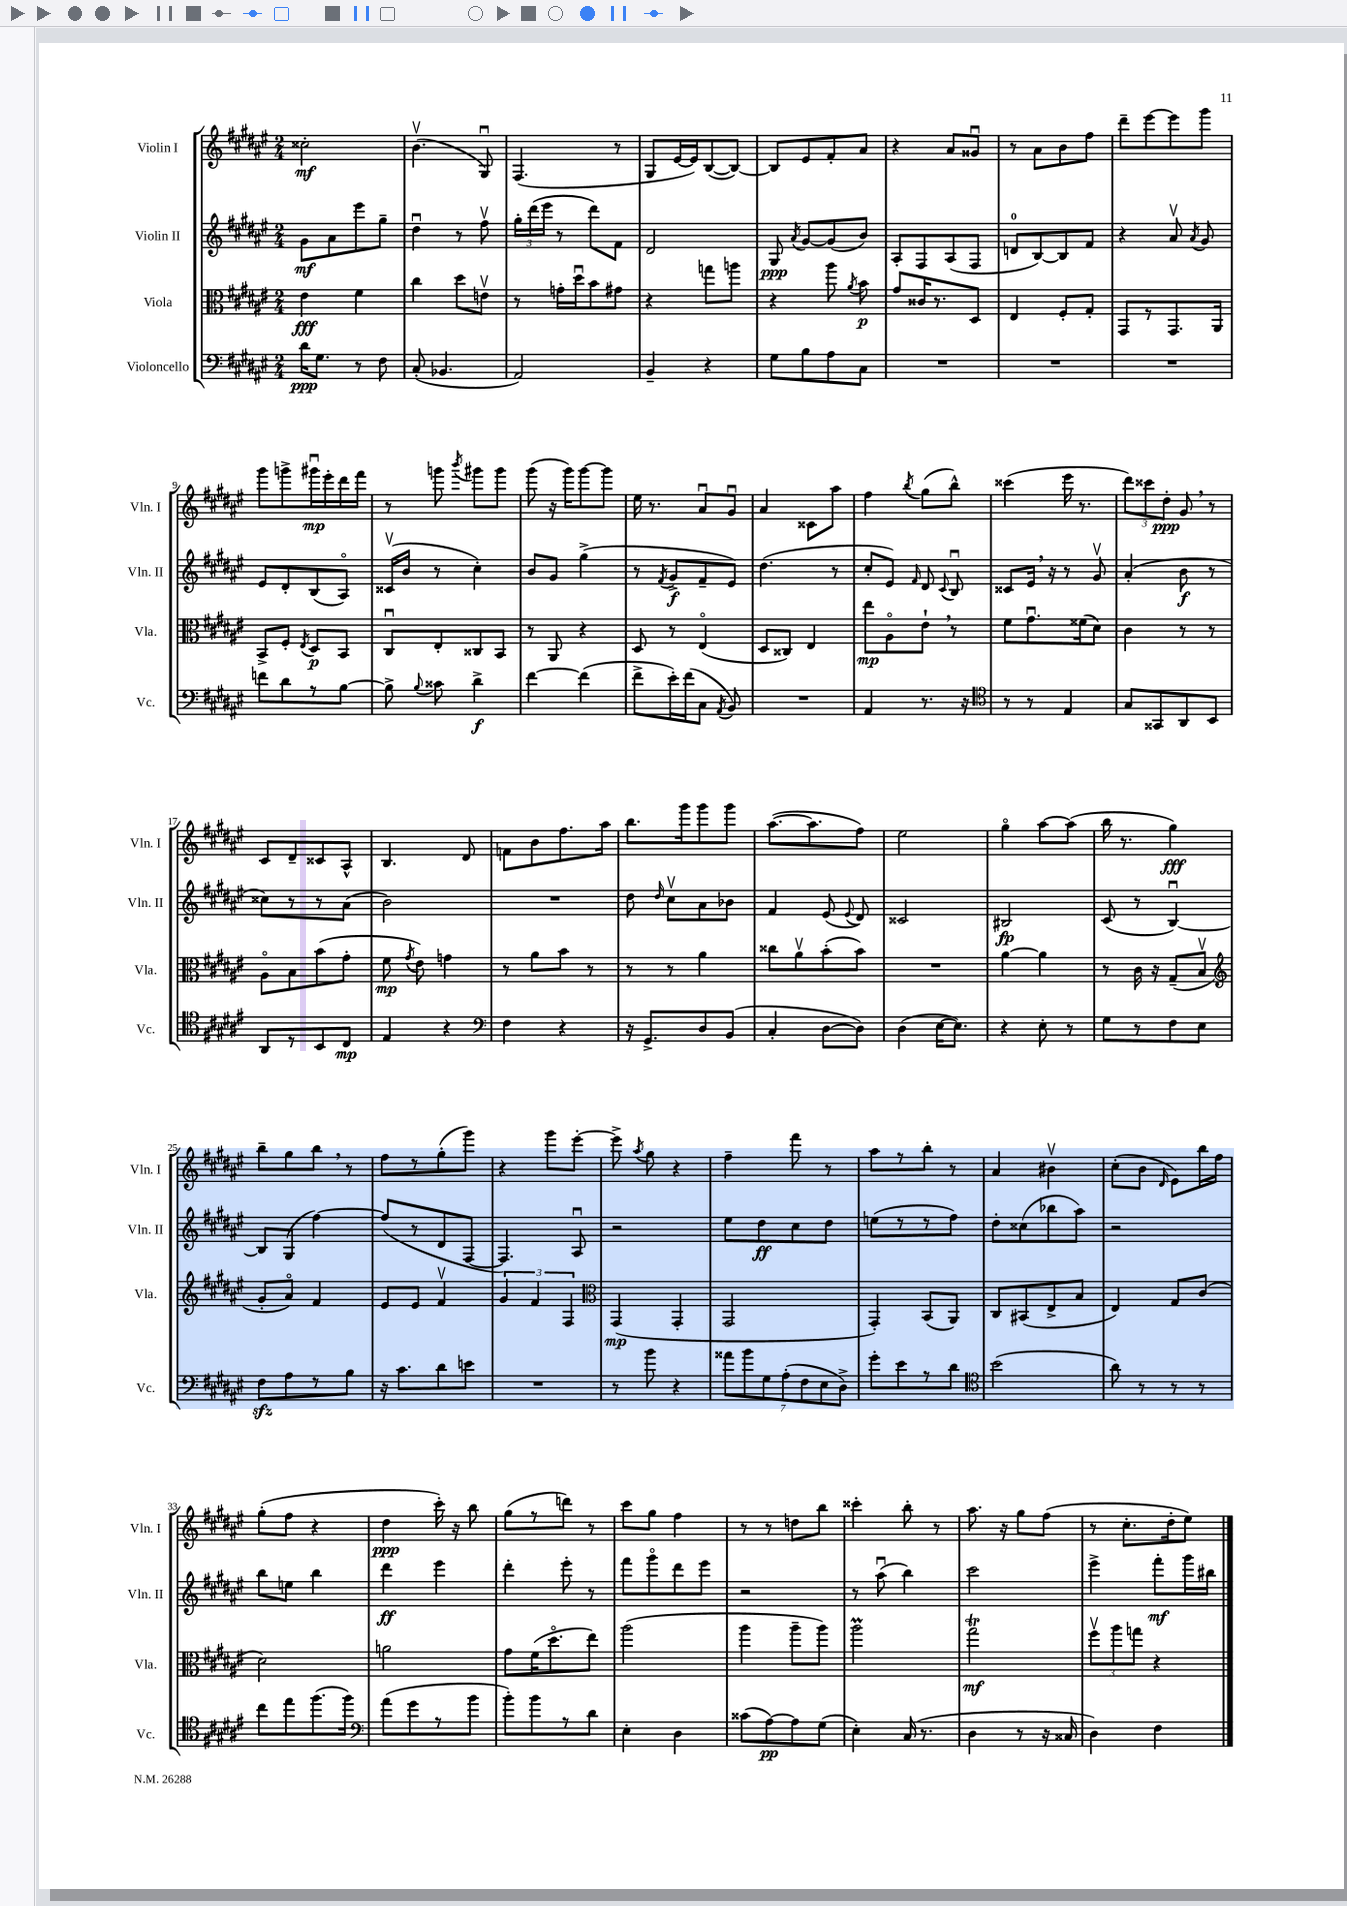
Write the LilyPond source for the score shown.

<<
\new StaffGroup <<
\new Staff = "s0" \with { instrumentName = "Violin I" shortInstrumentName = "Vln. I" } {
    \clef treble \key fis \major \numericTimeSignature \time 2/4
    \autoBeamOff cisis''2-.\mf |
    b'4.\upbow( gis8\downbow) |
    fis4.( r8 |
    gis8[ eis'16~ eis'16) b8~( b8]~) |
    b8[ eis'8 fis'8-. ais'8] |
    r4 ais'8[ gisis'8]\downbow |
    r8 ais'8[ b'8 fis''8] |
    dis'''8[-- eis'''8~ eis'''8 gis'''8] |
    gis'''8[ g'''8-> gis'''16\downbow\mp eis'''16-. dis'''16 fis'''16] |
    r8 g'''8 \acciaccatura { b'''8 } gis'''8[ gis'''8] |
    gis'''8( r16 gis'''16[) gis'''8~ gis'''8] |
    eis''16 r8. ais'8[\downbow gis'8]\downbow |
    ais'4 cisis'8[ ais''8] |
    fis''4 \acciaccatura { b''8 } gis''8[( b''8]-^) |
    cisis'''4( eis'''16 r8. |
    \tuplet 3/2 { dis'''8[) cisis'''8 dis''8]-.\ppp } gis'8 \breathe r8 |
    cis'8[ dis'8-- cisis'8 ais8]-^ |
    b4. dis'8 |
    f'8[ b'8 fis''8. ais''16] |
    b''8.[ gis'''16 gis'''8 gis'''8] |
    ais''8.[~( ais''8. fis''8]) |
    eis''2 |
    gis''4\flageolet ais''8[~ ais''8]( |
    b''16 r8. gis''4\fff) |
    b''8[-- gis''8 b''8] \breathe r8 |
    fis''8[ r8 gis''8-.( gis'''8]) |
    r4 gis'''8[ eis'''8]~-. |
    eis'''8-> \acciaccatura { ais''8 } gis''8 r4 |
    fis''4-- fis'''8 r8 |
    ais''8[ r8 b''8]-. r8 |
    ais'4 bis'4\upbow |
    cis''8[-.( b'8] \grace { dis'16 } eis'8[) b''16 fis''16] |
    gis''8[-.( fis''8] r4 |
    dis''4\ppp cis'''16-.) r16 b''8 |
    gis''8[( r8 d'''8]) r8 |
    cis'''8[ gis''8] fis''4 |
    r8 r8 d''8[ b''8] |
    cisis'''4-. b''8-. r8 |
    ais''8. r16 gis''8[ fis''8]( |
    r8 cis''8.[-. dis''16-. eis''8]) \bar "|." |
}
\new Staff = "s1" \with { instrumentName = "Violin II" shortInstrumentName = "Vln. II" } {
    \clef treble \key fis \major \numericTimeSignature \time 2/4
    \autoBeamOff gis'8[\mf ais'8 eis'''8 gis''8]-- |
    dis''4\downbow r8 fis''8\upbow |
    \tuplet 3/2 { gis''16[-. dis'''16( eis'''16] } r8 dis'''8[) fis'8] |
    dis'2 |
    gis8\ppp \acciaccatura { ais'8 } gis'8[~ gis'8( b'8]) |
    ais8[-. fis8 ais8( fis8] |
    d'8[-0 b8~) b8 fis'8] |
    r4 ais'8\upbow \acciaccatura { ais'8 } gis'8 |
    eis'8[ dis'8-. b8( ais8]\flageolet) |
    cisis'16[\upbow( b'16] r8 cis''4-.) |
    b'8[ gis'8] gis''4->( |
    r8 \acciaccatura { fis'8 } gis'8[->\f fis'8-- eis'8]) |
    dis''4.( r8 |
    cis''8[-. eis'8]) \grace { fis'16 } dis'8 \appoggiatura { cis'8 } b8\downbow |
    cisis'8[ eis'16] \breathe r16 r8 gis'8\upbow |
    ais'4-.( b'8\f r8 |
    cisis''8[) r8 r8 ais'8]( |
    b'2) |
    R2 |
    dis''8 \grace { dis''16 } cis''8[\upbow ais'8 bes'8] |
    fis'4 eis'8( \appoggiatura { eis'8 } dis'8) |
    cisis'2 |
    bis2\fp |
    cis'8( r8 b4~\downbow) |
    b8[ gis8]( fis''4~) |
    fis''8[( r8 dis'8 fis8]~ |
    fis4.) ais8\downbow |
    r2 |
    eis''8[ dis''8\ff cis''8 dis''8] |
    e''8[( r8 r8 fis''8]) |
    dis''8[-. cisis''8( bes''8 ais''8]) |
    r2 |
    b''8[ e''8] b''4 |
    dis'''4\ff eis'''4 |
    dis'''4-. eis'''8-. r8 |
    fis'''8[ gis'''8\flageolet dis'''8 eis'''8] |
    r2 |
    r8 ais''8\downbow( b''4) |
    cis'''2 |
    eis'''4-> fis'''8[-.\mf gis'''16 bis''16] \bar "|." |
}
\new Staff = "s2" \with { instrumentName = "Viola" shortInstrumentName = "Vla." } {
    \clef alto \key fis \major \numericTimeSignature \time 2/4
    \autoBeamOff eis'4\fff fis'4 |
    cis''4 dis''8[ e'8]\upbow |
    r8 g'16[-. dis''16\downbow b'8 gis'8] |
    r4 g''8[ a''8] |
    r4 ais''8 \acciaccatura { ais'8 } b'8\p |
    gis'8[ cisis'16 r8. dis8] |
    eis4 fis8[-. gis8]-. |
    gis,8[ r8 gis,8. ais,16] |
    b,8[-> fis8]-. \acciaccatura { eis8 } dis8[\p b,8] |
    cis8[\downbow eis8-. cisis8 b,8] |
    r8 ais,8 r4 |
    dis8 r8 eis4\flageolet( |
    dis8[ cisis8]) eis4 |
    eis''8[\mp ais8\flageolet eis'8]-! \breathe r8 |
    fis'8[ gis'8.\downbow fisis'16( dis'8]) |
    cis'4 r8 r8 |
    ais8[\flageolet b8 b'8( gis'8]-. |
    fis'8\mp \acciaccatura { gis'8 } eis'8) g'4 |
    r8 ais'8[ b'8] r8 |
    r8 r8 ais'4 |
    cisis''8[ ais'8\upbow b'8-.( b'8]) |
    R2 |
    ais'4~ ais'4 |
    r8 cis'16 r16 gis8[--( b8]\upbow |
    \clef treble gis'8[-. ais'8]\flageolet) fis'4 |
    eis'8[ eis'8] fis'4\upbow |
    \tuplet 3/2 { gis'4 fis'4 fis4 } |
    \clef alto gis,4\mp( gis,4-. |
    gis,2 |
    gis,4-.) b,8[( ais,8]) |
    cis8[ bis,8( eis8-> b8] |
    eis4) gis8[ cis'8]( |
    dis'2) |
    a'2 |
    gis'8[ fis'16( dis''8.\flageolet eis''8]) |
    ais''2( |
    ais''4 ais''8[-- ais''8]) |
    ais''2\prall |
    gis''2\trill\mf |
    \tuplet 3/2 { fis''8[\upbow ais''8 g''8] } r4 \bar "|." |
}
\new Staff = "s3" \with { instrumentName = "Violoncello" shortInstrumentName = "Vc." } {
    \clef bass \key fis \major \numericTimeSignature \time 2/4
    \autoBeamOff dis'16[\ppp gis8.] r8 fis8 |
    cis8-.( bes,4. |
    ais,2) |
    b,4-- r4 |
    gis8[ b8 ais8 cis8] |
    R2 |
    R2 |
    R2 |
    f'8[ dis'8 r8 b8]~ |
    b8-> \appoggiatura { b8 } cisis'8 dis'4->\f |
    fis'4~ fis'4( |
    fis'8[-> eis'16-.) fis'16( cis8] \acciaccatura { ais,8 } b,8) |
    R2 |
    ais,4 r8. r16 |
    \clef tenor r8 r8 eis4 |
    gis8[ gisis,8 ais,8 b,8] |
    ais,8[ r8 b,8 cis8]\mp |
    eis4 r4 |
    \clef bass fis4 r4 |
    r16 gis,8.[-> dis8 b,8]( |
    cis4-. dis8[~ dis8]) |
    dis4( eis16[~ eis8.]) |
    r4 eis8-. r8 |
    gis8[ r8 fis8 eis8] |
    fis8[\sfz ais8 r8 b8] |
    r16 cis'8.[ dis'8 e'8] |
    R2 |
    r8 b'8 r4 |
    \tuplet 7/4 { aisis'8[ b'8 gis8 ais8-.( fis8 eis8 dis8]->) } |
    gis'8[-. eis'8 r8 dis'8] |
    \clef tenor b'2( |
    ais'8) r8 r8 r8 |
    cis''8[ eis''8 fis''8.( fis''16]) |
    \clef bass ais'8[( gis'8 r8 b'8] |
    b'8[-.) b'8 r8 dis'8] |
    eis4-. dis4 |
    cisis'8[( ais8~\pp) ais8 gis8]( |
    eis4-.) cis16( r8. |
    dis4 r8 r16 cisis16 |
    dis4) fis4 \bar "|." |
}
>>
>>
